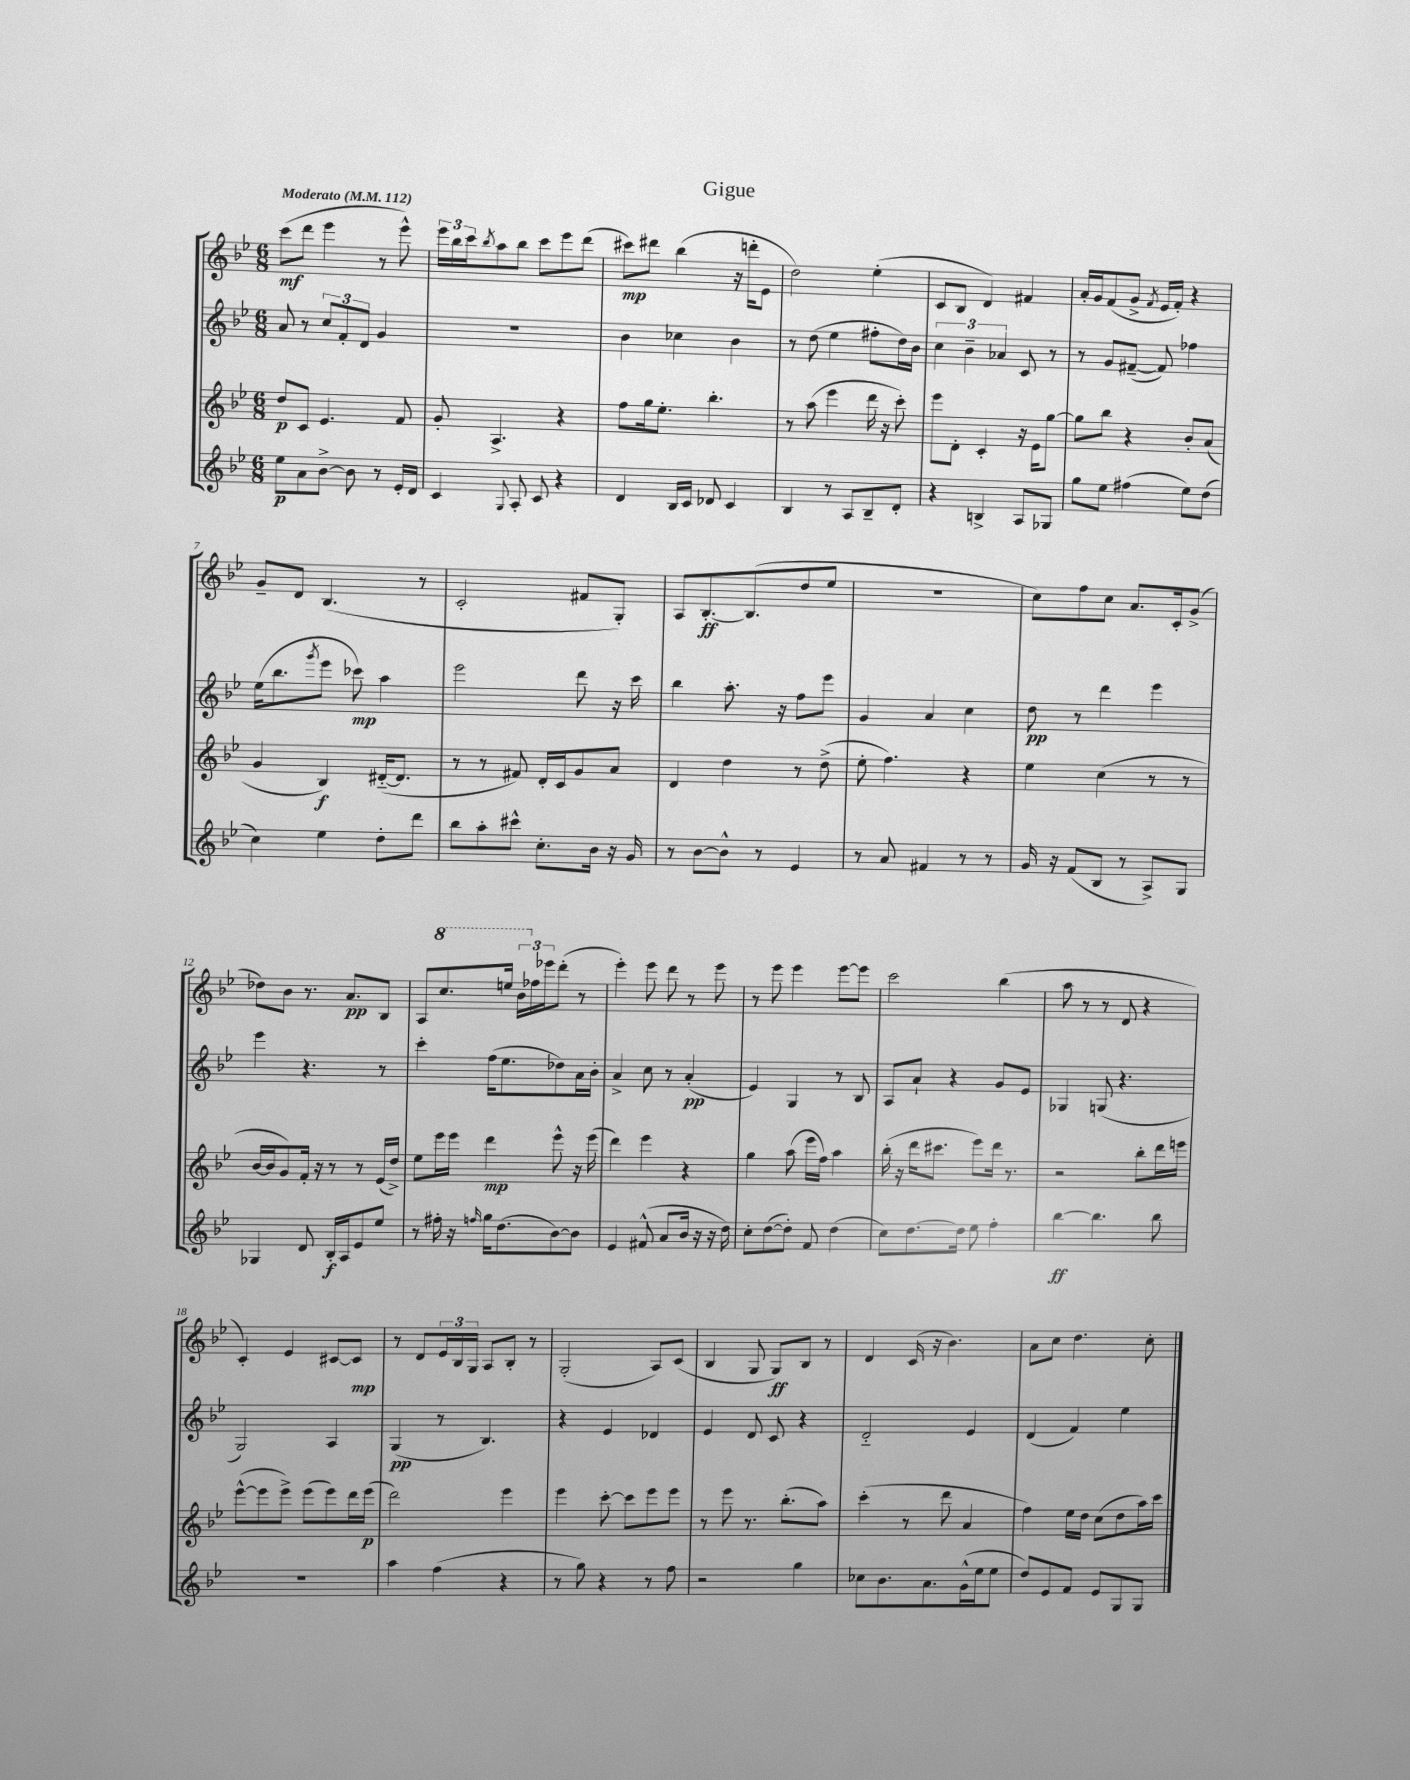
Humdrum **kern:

**kern	**kern	**kern	**kern
*staff4	*staff3	*staff2	*staff1
*clefG2	*clefG2	*clefG2	*clefG2
*k[b-e-]	*k[b-e-]	*k[b-e-]	*k[b-e-]
*M6/8	*M6/8	*M6/8	*M6/8
*MM112	*MM112	*MM112	*MM112
8ee-\L	8dd/L	8a/	(8ccc\L
8a\	8c/J	8r	8ddd\J
[8b-^\J	4.e-/	12cc/L	4eee-\
.	.	12f'/	.
8b-\]	.	.	.
.	.	12d/J	.
8r	.	4g/	8r
16e-'/LL	8f/	.	8eee-^^\)
16d/JJ	.	.	.
=	=	=	=
4c/	8g'/	2.r	24eee-\LL
.	.	.	24bb-\
.	.	.	24ccc\J
.	.	.	8qbb-/
.	4.A^/	.	8aa\
8qqG/	.	.	.
8A'/	.	.	8bb-\J
8c/	.	.	8ccc\L
4r	4r	.	8eee-\
.	.	.	(8ddd\J
=	=	=	=
4d/	8ff\L	4b-\	8ccc#\L)
.	16gg\k	.	8ddd#\J
.	8.ee-'\J	.	.
16B-/LL	.	4cc-\	(4bb-\
16c/JJ	.	.	.
8d-/	4.bb-'\	.	.
4c/	.	4b-\	16r
.	.	.	16ddd'\LK
.	.	.	8e-\J
=	=	=	=
4B-/	8r	8r	2dd\)
.	(8aa\	(8dd\	.
8r	4eee-\	4ee-\	.
8A/L	.	.	.
8B-~/	16ddd\	8ff#'\L	(4ee-'\
.	16r	.	.
8d'/J	8ccc'\)	16dd\L)	.
.	.	16b-\JJ	.
=	=	=	=
4r	8eee-\L	6cc\	8c/L
.	8d'\J	.	8B-/J
.	.	6b-~\	.
4B^/	4c'/	.	4d/)
.	.	6a-/	.
8A/L	16r	8c/	4f#/
.	16e-\LK	.	.
8G-/J	[8gg\J	8r	.
=	=	=	=
8gg\L	8gg\]L	8r	16a'/LL
.	.	.	16g/J
8ee-\J	8bb-\J	8g/L	(8f/
(4ff#\	4r	([8f#~/J	8g^/J
.	.	.	8qf/
.	.	8f#/])	16e-/LL
.	.	.	16f'/JJ)
8ee-\L)	8b-'/L	4ff-\	4r
(8dd\J	(8a/J	.	.
=	=	=	=
4cc\)	4g/	(16ee-\LK	8g~/L
.	.	8.bb-\	.
.	.	.	8d/J
.	.	8qggg/	.
4ee-\	4B-/)	8eee-\J	(4.B-/
.	.	8ccc-\)	.
8dd'\L	([16d#'~/LK	4aa\	.
.	8.d#/]J	.	.
8ddd\J	.	.	8r
=	=	=	=
8bb-\L	8r	2eee-\	2c'/
8aa'\	8r	.	.
8ccc#^^\J	8f#/)	.	.
8.cc'\L	16d'/LL	.	.
.	16c/J	.	.
.	8g/	8ddd\	8f#/L
16b-\Jk	.	.	.
16r	8a/J	16r	8G'/J)
16g/	.	16ccc\	.
=	=	=	=
8r	4d/	4bb-\	8A/L
[8b-\L	.	.	[8.B-'/
8b-^^\]J	4dd\	8.aa'\	.
.	.	.	(8.B-/]
8r	.	.	.
.	.	16r	.
4e-/	8r	8ff\L	8dd/
.	(8dd^\	8eee-\J	8ee-/J
=	=	=	=
8r	8ee-'\	4g/	2.r
8a/	4.ff\)	.	.
4f#/	.	4a/	.
8r	4r	4cc\	.
8r	.	.	.
=	=	=	=
16g/	4ee-\	8dd\	8cc\L)
16r	.	.	.
(8f/L	.	8r	8ff\
8B-/J	(4cc\	4ddd\	8cc\J
8r	.	.	8.a/L
8A^/L)	8r	4eee-\	.
.	.	.	16c'/k
8G/J	8r	.	(8g^/J
=	=	=	=
4G-/	[16b-/LL	4eee-\	8dd-\L)
.	16b-/]J	.	.
.	8g/)	.	8b-\J
8d/	16f'/Jk	4.r	8.r
.	16r	.	.
16B-'/LL	8r	.	.
16A/J	.	.	8.a/L
8e-/	8r	.	.
8ee-/J	(16e-/LL	8r	8B-/J
.	16dd^/JJ)	.	.
=	=	=	=
8r	8ee-\L	4ccc'\	8A/L
16ff#'\	16eee-\L	.	8.ccc/
16r	16eee-\JJ	.	.
16qqff/	.	.	.
16gg\LK	4ddd\	(16ff\LK	.
(8.dd\	.	8.ee-\	16eee/Jk
.	.	.	24bb-\LL
.	.	.	24ff-\
.	.	.	24eee-\J
[8b-\)	8eee-^^\	8dd-\)	(8ddd'\J
8b-\]J	16r	16a\L	8r
.	(16eee-\	16b-'\JJ	.
=	=	=	=
4e-/	4ddd\)	4a^/	4eee-'\)
(8f#^^/	4eee-\	8cc\	8eee-\
8a/L	.	8r	8ddd\
16b-/Jk	4r	(4a'/	8r
16r	.	.	.
16r	.	.	8eee-\
16dd\)	.	.	.
=	=	=	=
8cc'\L	4gg\	4e-/)	8r
([8dd\	.	.	8eee-\
8dd'\]J)	(8aa\	4G/	4eee-\
8f/	16eee-\LL	.	.
.	16ff\JJ)	.	.
(4dd\	4aa\	8r	[8eee-\L
.	.	8B-/	8eee-\]J
=	=	=	=
8cc\L)	(16bb-'\	8A/L	2ccc\
.	16r	.	.
[8.dd\	16ddd\LK	8a`/J	.
.	8.ccc#\J	.	.
.	.	4r	.
16dd\]Jk	.	.	.
8ee-\	8eee-\L)	.	.
4ff'\	16ddd\Jk	8g/L	(4bb-\
.	8.r	.	.
.	.	8e-/J	.
=	=	=	=
[4bb-\	2r	4G-/	8aa\
.	.	.	8r
4.bb-\]	.	(8G/	8r
.	.	4.r	8d/
.	8bb-'\L	.	4r
8bb-\	16ddd\L	.	.
.	16eee\JJ	.	.
=	=	=	=
2.r	([8eee-^^\L	2G/)	4c'/)
.	8eee-\]	.	.
.	8eee-^\J)	.	4e-/
.	(8eee-\L	.	.
.	8eee-\)	4A/	[8c#/L
.	16ddd\L	.	8c#/]J
.	(16eee-\JJ	.	.
=	=	=	=
4aa\	2ddd\)	(4G/	8r
.	.	.	8d/L
(4ff\	.	8r	24e-/L
.	.	.	24B-/
.	.	.	24G/JJ
.	.	4.B-/)	8A/L
4r	4eee-\	.	8B-'/J
.	.	.	8r
=	=	=	=
8r	4eee-\	4r	(2G'/
8gg\)	.	.	.
4r	[8ccc'\	4e-/	.
.	8ccc\]L	.	.
8r	8eee-\	4d-/	8A/L)
8ff\	8eee-\J	.	(8c/J
=	=	=	=
2r	8r	4e-/	4B-/
.	8eee-\	.	.
.	8.r	8d/	8G/
.	.	8c/	8G/L)
.	(8.bb-'\L	.	.
4gg\	.	4r	8B-/J
.	8aa\J)	.	8r
=	=	=	=
8cc-\L	(4ccc'\	2d'~/	4d/
8.b-\	.	.	.
.	8r	.	(16c/
8.a\	.	.	16r
.	8ddd\	.	4.b-\)
(16g^^\L	4a/	4e-/	.
16ee-\J	.	.	.
8ee-\J	.	.	.
=	=	=	=
8dd/L)	4ff\)	(4d/	8a\L
8e-/	.	.	8cc\J
8f/J	16ee-\LL	4f/)	4.dd\
.	16dd\JJ	.	.
8e-/L	(8cc\L	.	.
8G/	8dd\	4ee-\	.
8G/J	16aa\L)	.	8cc'\
.	16ccc\JJ	.	.
==	==	==	==
*-	*-	*-	*-
